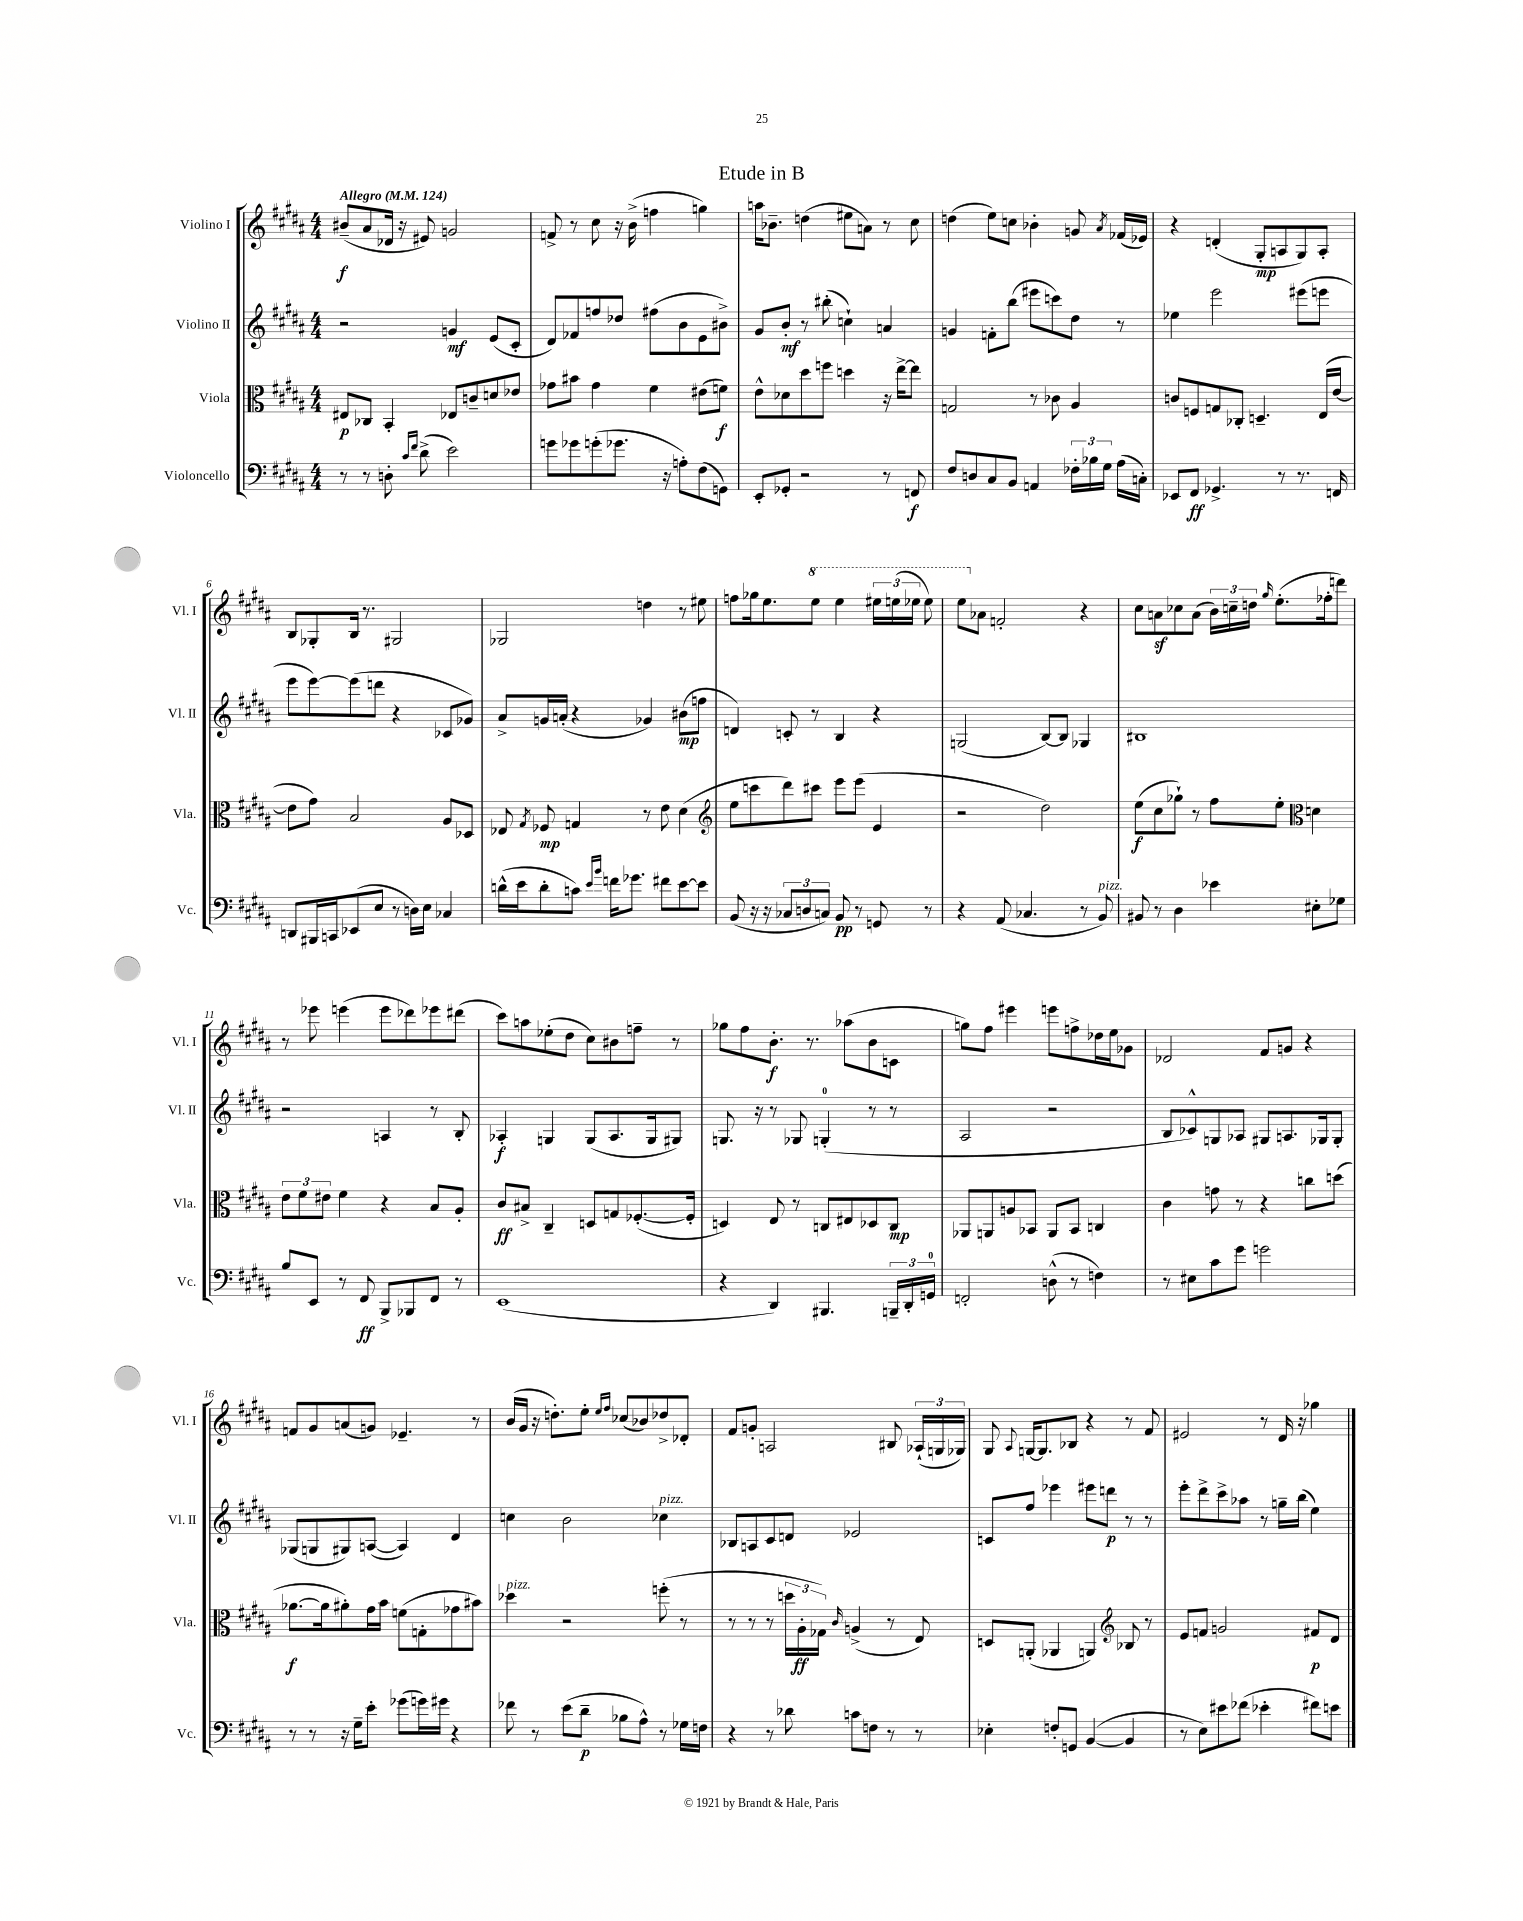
\header { title = "Etude in B" }
<<
\new StaffGroup <<
\new Staff = "s0" \with { instrumentName = "Violino I" shortInstrumentName = "Vl. I" } {
    \clef treble \key b \major \numericTimeSignature \time 4/4 \tempo "Allegro" 4 = 124
    \autoBeamOff bis'8[--\f( ais'8 des'16] r16 eis'8) g'2 |
    f'8-> r8 cis''8 r16 b'16->( f''4 g''4) |
    a''16[ bes'8.]-- d''4( eis''8[ a'8]) r8 cis''8 |
    d''4( e''8[) c''8] bes'4-. g'8 \acciaccatura { ais'8 } fes'16[( ees'16]) |
    r4 d'4-.( gis8[-.\mp a8 gis8) a8]-. |
    b8[ ges8-. b16] r8. gis2 |
    ges2 d''4 r8 eis''8 |
    f''8[ ges''16 e''8. \ottava #1 e'''8] e'''4 \tuplet 3/2 { eis'''16[ e'''16( ees'''16] } ees'''8) |
    e'''8[ \ottava #0 aes'8] f'2-. r4 |
    cis''8[ a'8\sf ces''8 a'8]( \tuplet 3/2 { b'16[) c''16-- d''16] } \grace { gis''16 } e''8.[-.( fes''16-. d'''8]) |
    r8 ees'''8 e'''4( e'''8[ des'''8) ees'''8 dis'''8]( |
    cis'''8[) a''8 ees''8-.( dis''8] cis''8[) bis'8 f''8]-- r8 |
    ges''8[ fis''8 b'8.]-.\f r8. aes''8[( b'8 c'8] |
    g''8[) fis''8] eis'''4 e'''8[ f''8-> des''16 e''16 ges'8] |
    des'2 fis'8[ g'8] r4 |
    f'8[ gis'8 a'8( g'8]) ees'4.-- r8 |
    b'16[( gis'16] r16 d''8.[-.) e''8]-. \grace { e''16[ fis''16] } ces''8[( bes'8) des''8-> des'8]-. |
    fis'8[ g'8]-. a2 bis8 \tuplet 3/2 { aes16[-!( g16 ges16]) } |
    gis8 \appoggiatura { ais8 } g16[~ g8. bes8] r4 r8 fis'8 |
    eis'2 r8 dis'16 r16 ges''4 \bar "|." |
}
\new Staff = "s1" \with { instrumentName = "Violino II" shortInstrumentName = "Vl. II" } {
    \clef treble \key b \major \numericTimeSignature \time 4/4
    \autoBeamOff r2 g'4\mf e'8[( cis'8]-. |
    dis'8[) fes'8 f''8 des''8] fis''8[( b'8 e'8 bis'8]->) |
    gis'8[ b'8]-.\mf r8 bis''8-.( c''4-!) a'4 |
    g'4 f'8[-. b''8]( eis'''8[ c'''8) dis''8] r8 |
    ees''4 e'''2 eis'''8[( e'''8] |
    e'''8[ e'''8~) e'''8( d'''8] r4 ces'8[ ges'8]) |
    ais'8[-> g'16 a'16]-.( r4 ges'4) bis'8[\mp( f''8] |
    d'4) c'8-. r8 b4 r4 |
    g2( b8[~) b8] ges4 |
    bis1 |
    r2 a4 r8 b8-. |
    aes4-.\f g4 g8[( aes8. g16 gis8]) |
    g8. r16 r8 ges8 g4-0-.( r8 r8 |
    ais2 r2 |
    b8[ ces'8-^) g8 aes8] gis8[ a8. ges16 ges8]-. |
    ges8[( g8 gis8) a8]~( a4) dis'4 |
    c''4 b'2 ces''4^\markup { \italic "pizz." } |
    bes8[ a8 cis'8 d'8] ees'2 |
    c'8[ fis''8] ees'''4 eis'''8[ d'''8]\p r8 r8 |
    e'''8[-. dis'''8-> cis'''8-> aes''8] r8 g''16[-- b''16]( e''4) \bar "|." |
}
\new Staff = "s2" \with { instrumentName = "Viola" shortInstrumentName = "Vla." } {
    \clef alto \key b \major \numericTimeSignature \time 4/4
    \autoBeamOff eis8[\p ces8] b,4-. ees8[ c'8-- d'8 ees'8] |
    ges'8[ bis'8] ges'4 fis'4 eis'8[( f'8]\f) |
    e'8[-^ des'8 dis''8 f''8] d''4 r16 e''16[~-> e''8] |
    g2 r8 ces'8 ais4 |
    c'8[ f8 g8 ces8]-. d4.-- e16[( e'16]~ |
    e'8[ gis'8]) b2 ais8[ des8] |
    ees8 \acciaccatura { gis8 } fes8\mp g4 r8 e'8 dis'4( |
    \clef treble e''8[ c'''8 dis'''8) cis'''8] e'''8[ e'''8]( e'4 |
    r2 dis''2) |
    e''8[\f( cis''8 ges''8]-!) r8 fis''8[ e''8]-. \clef alto d'4 |
    \tuplet 3/2 { e'8[ fis'8 eis'8] } fis'4 r4 b8[ ais8]-. |
    cis'8[\ff bis8]-> cis4-- d8[ g8 fes8.~-.( fes16]-. |
    d4) e8 r8 c8[ eis8 des8 c8]\mp |
    aes,8[ a,8 a8 bes,8] a,8[ bes,8] c4 |
    cis'4 g'8 r8 r4 c''8[ d''8]( |
    aes'8.[~\f aes'16 ais'8-.) gis'16 b'16] f'8[( g8-. ges'8 bis'8]) |
    des''4^\markup { \italic "pizz." } r2 f''8-.( r8 |
    r8 r8 r8 \tuplet 3/2 { d''16[ ais16-.\ff ges16]) } \grace { cis'16 } a4->( r8 e8) |
    d8[ a,8]-.( aes,4 a,4) \clef treble bes8 r8 |
    e'8[ f'8] g'2 fis'8[\p dis'8] \bar "|." |
}
\new Staff = "s3" \with { instrumentName = "Violoncello" shortInstrumentName = "Vc." } {
    \clef bass \key b \major \numericTimeSignature \time 4/4
    \autoBeamOff r8 r8 d8-. \grace { cis'16[ fis'16] } dis'8->( e'2) |
    g'8[ ges'8 g'8-.( ges'8.] r16 a8[-.) fis8( g,8]) |
    e,8[-. ges,8]-. r2 r8 f,8\f |
    fis8[ d8 cis8 b,8] a,4 \tuplet 3/2 { fes16[-. bes16 gis16] } ais16[( c16]-.) |
    ees,8[ fis,8]\ff ges,4.-> r8 r8. f,16 |
    d,8[ bis,,16 c,16 ees,8( e8] r8 d16[) e16] ces4 |
    d'16[-^( e'16 d'8-. c'8]) \grace { e'16[ b'16] } f'16[ ges'8.] fis'8[ e'8~ e'8] |
    b,8( r16 r16 \tuplet 3/2 { ces8[ d8 c8]) } b,8\pp r8 g,8 r8 |
    r4 ais,8( ces4. r8 b,8^\markup { \italic "pizz." }) |
    bis,8 r8 dis4 ees'4 eis8[-. ges8] |
    b8[ e,8] r8 fis,8\ff b,,8[-> bes,,8 fis,8] r8 |
    e,1( |
    r4 dis,4) bis,,4. \tuplet 3/2 { b,,16[-- dis,16-. g,16]-0 } |
    f,2-. d8-^( r8 f4) |
    r8 eis8[ cis'8 gis'8] g'2 |
    r8 r8 r16 gis16[-- e'8]-. ges'8[( g'16) gis'16] r4 |
    fes'8 r8 e'8[( dis'8]--\p bes8[ ais8]-^) r8 ges16[ f16] |
    r4 r8 des'8 c'8[ f8] r8 r8 |
    ees4-. f8[-. g,8] b,4~( b,4 |
    r8 e8[) eis'8 fes'8]( ees'4-. fis'8[) e'8] \bar "|." |
}
>>
>>
